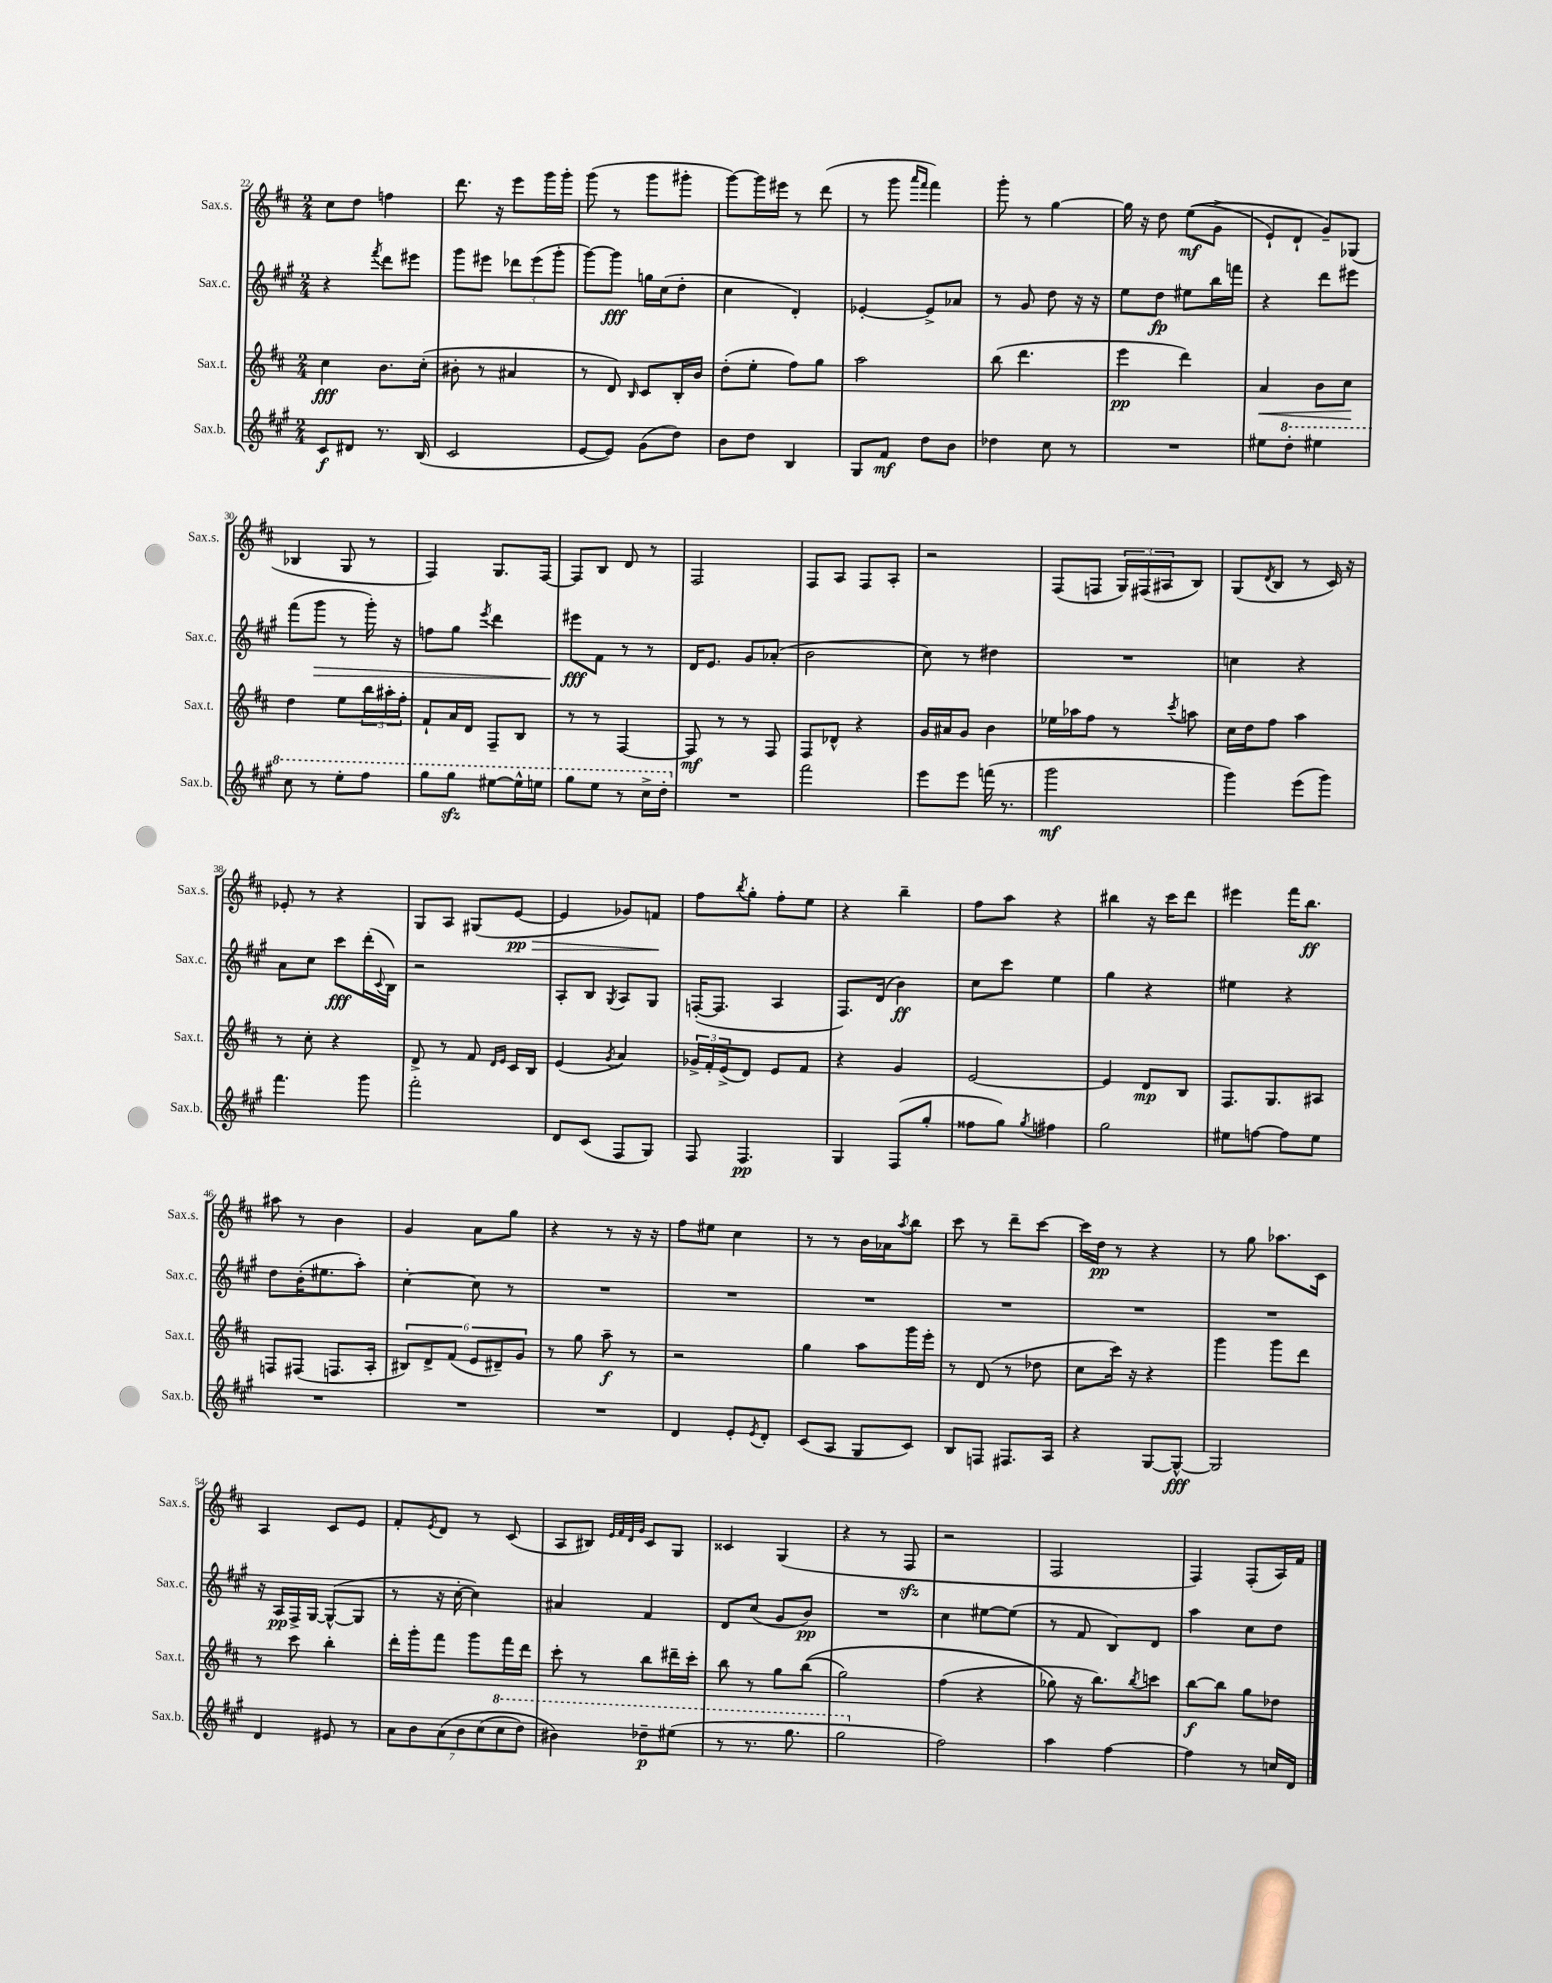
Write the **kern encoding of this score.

**kern	**dynam	**kern	**dynam	**kern	**dynam	**kern	**dynam
*part4	*part4	*part3	*part3	*part2	*part2	*part1	*part1
*staff4	*staff4	*staff3	*staff3	*staff2	*staff2	*staff1	*staff1
*I"Sax.b.	*	*I"Sax.t.	*	*I"Sax.c.	*	*I"Sax.s.	*
*I'Sax.b.	*	*I'Sax.t.	*	*I'Sax.c.	*	*I'Sax.s.	*
*clefG2	*	*clefG2	*	*clefG2	*	*clefG2	*
*k[f#c#g#]	*	*k[f#c#]	*	*k[f#c#g#]	*	*k[f#c#]	*
*M2/4	*	*M2/4	*	*M2/4	*	*M2/4	*
=22	=22	=22	=22	=22	=22	=22	=22
8c#/L	f	4cc#\	fff	4r	.	8cc#\L	.
8d#X/J	.	.	.	.	.	8dd\J	.
.	.	.	.	8qfff#/	.	.	.
8.r	.	8.b\L	.	8ddd\L	.	4ffn\	.
.	.	.	.	8eee#X\J	.	.	.
(16B/	.	(16cc#'\Jk	.	.	.	.	.
=23	=23	=23	=23	=23	=23	=23	=23
2c#/	.	8b#X'\	.	8ggg#\L	.	8.ddd\	.
.	.	8r	.	8eee#X\J	.	.	.
.	.	.	.	.	.	16r	.
.	.	4a#X/	.	12ddd-X\L	.	8eee\L	.
.	.	.	.	(12eee#\	.	.	.
.	.	.	.	.	.	16ggg\L	.
.	.	.	.	12ggg#'\J	.	.	.
.	.	.	.	.	.	16ggg'\JJ	.
=24	=24	=24	=24	=24	=24	=24	=24
[8e/L	.	8r	.	[8ggg#\L)	.	(8ggg\	.
8e/J])	.	8d/)	.	8ggg#\J]	fff	8r	.
.	.	16qqB/	.	.	.	.	.
(8g#\L	.	8c#/L	.	16ggn\LL	.	8ggg\L	.
.	.	.	.	(16cc#\J	.	.	.
8dd\J)	.	16B'/L	.	8dd'\J	.	8ggg#X'\J	.
.	.	16b/JJ	.	.	.	.	.
=25	=25	=25	=25	=25	=25	=25	=25
8b\L	.	(8dd'\L	.	4cc#\	.	[8ggg\L)	.
8dd\J	.	8ee'\J	.	.	.	16ggg\L]	.
.	.	.	.	.	.	16eee#X\JJ	.
4B/	.	8ff#\L)	.	4d'/)	.	8r	.
.	.	8gg\J	.	.	.	(8ddd\	.
=26	=26	=26	=26	=26	=26	=26	=26
8G#/L	.	2aa\	.	[4e-X'/	.	8r	.
8f#/J	mf	.	.	.	.	8ggg\	.
.	.	.	.	.	.	16qqaaa/LL	.
.	.	.	.	.	.	16qqfff#/JJ	.
8dd\L	.	.	.	8e-^/L]	.	4fff#\)	.
8b\J	.	.	.	8a-X/J	.	.	.
=27	=27	=27	=27	=27	=27	=27	=27
4dd-X\	.	(8bb\	.	8r	.	8ggg'\	.
.	.	4.ddd\	.	8g#/	.	8r	.
8cc#\	.	.	.	8dd\	.	[4gg\	.
8r	.	.	.	16r	.	.	.
.	.	.	.	16r	.	.	.
=28	=28	=28	=28	=28	=28	=28	=28
2r	.	4eee\	pp	8ee\L	.	16gg\]	.
.	.	.	.	.	.	16r	.
.	.	.	.	8dd\J	fp	8dd\	.
.	.	4ddd\)	.	8ee#X\L	.	((8ee\L	mf
.	.	.	.	16bb\L	.	8g^\J	.
.	.	.	.	16fffn\JJ	.	.	.
=29	=29	=29	=29	=29	=29	=29	=29
!	!	!	!LO:HP:b	!	!	!	!
8ee#X\L	.	4a/	<	4r	.	8e`/L)	.
*8va	*	*	*	*	*	*	*
8ddd'\J	.	.	.	.	.	8d`/J	.
4eee#X\	.	8b\L	.	8ddd\L	.	8g~/L)	.
.	.	8cc#\J	.	8eee#X\J	.	(8G-X/J	.
.	.	.	[	.	.	.	.
!!LO:LB:g=z
=30	=30	=30	=30	=30	=30	=30	=30
8ccc#\	.	4dd\	.	(8fff#\L	.	4B-X/	.
!	!	!	!	!	!LO:HP:b	!	!
8r	.	.	.	8ggg#\J	>	.	.
8eee'\L	.	8ee\L	.	8r	.	8G/	.
8fff#\J	.	24bb\L	.	16ggg#'\)	.	8r	.
.	.	24aa#X'\	.	.	.	.	.
.	.	.	.	16r	.	.	.
.	.	24ff#'\JJ	.	.	.	.	.
=31	=31	=31	=31	=31	=31	=31	=31
8ggg#\L	.	8f#`/L	.	8ffn\L	.	4F#/)	.
8ggg#zz\J	.	16a/L	.	8gg#\J	.	.	.
.	.	16d/JJ	.	.	.	.	.
.	.	.	.	8qeee/	.	.	.
[8eee#X\L	.	8F#~/L	.	4ddd\	.	8.G/L	.
16eee#^^\L]	.	8B/J	.	.	.	.	.
16eeen\JJ	.	.	.	.	.	[16F#/Jk	.
=32	=32	=32	=32	=32	=32	=32	=32
8ggg#\L	.	8r	.	8eee#X\L	fff	8F#/L]	.
8eee\J	.	8r	.	8f#\J	]	8B/J	.
8r	.	[4F#/	.	8r	.	8d/	.
16ccc#^\LL	.	.	.	8r	.	8r	.
16ddd'\JJ	.	.	.	.	.	.	.
=33	=33	=33	=33	=33	=33	=33	=33
*X8va	*	*	*	*	*	*	*
2r	.	8F#/]	mf	16d/KL	.	2F#/	.
.	.	.	.	8.e/J	.	.	.
.	.	8r	.	.	.	.	.
.	.	8r	.	8g#/L	.	.	.
.	.	8F#/	.	(8a-X'/J	.	.	.
=34	=34	=34	=34	=34	=34	=34	=34
2fff#\	.	8F#/L	.	2b\	.	8F#/L	.
.	.	8d-X^^/J	.	.	.	8A/J	.
.	.	4r	.	.	.	8F#/L	.
.	.	.	.	.	.	8A'/J	.
=35	=35	=35	=35	=35	=35	=35	=35
8eee\L	.	16g/LL	.	8cc#\)	.	2r	.
.	.	16a#X/J	.	.	.	.	.
8eee\J	.	8g/J	.	8r	.	.	.
(16fffn\	.	4b\	.	4dd#X\	.	.	.
8.r	.	.	.	.	.	.	.
=36	=36	=36	=36	=36	=36	=36	=36
2ggg#\	mf	16ee-X\LL	.	2r	.	(8F#/L	.
.	.	16aa-X\J	.	.	.	.	.
.	.	8ff#\J	.	.	.	8Fn/J	.
.	.	8r	.	.	.	24G/LL)	.
.	.	.	.	.	.	(24F#X/	.
.	.	.	.	.	.	24A#X/J	.
.	.	8qccc#/	.	.	.	.	.
.	.	8aan\	.	.	.	8B/J)	.
=37	=37	=37	=37	=37	=37	=37	=37
4ggg#\)	.	16cc#\LL	.	4ccn\	.	(8G/L	.
.	.	16dd\J	.	.	.	.	.
.	.	.	.	.	.	8qd/	.
.	.	8ff#\J	.	.	.	8B/J	.
(8eee\L	.	4aa\	.	4r	.	8r	.
8ggg#\J)	.	.	.	.	.	16c#/)	.
.	.	.	.	.	.	16r	.
!!LO:LB:g=z
=38	=38	=38	=38	=38	=38	=38	=38
4.fff#\	.	8r	.	8a\L	.	8e-X'/	.
.	.	8cc#'\	.	8cc#\J	.	8r	.
.	.	4r	.	8ccc#\L	fff	4r	.
8ggg#\	.	.	.	(16ddd'\L	.	.	.
.	.	.	.	8qqc#/	.	.	.
.	.	.	.	16B\JJ)	.	.	.
=39	=39	=39	=39	=39	=39	=39	=39
2fff#'\	.	8d^/	.	2r	.	8G/L	.
.	.	8r	.	.	.	8A/J	.
.	.	8f#/	.	.	.	(8G#X/L	.
.	.	16qqd/LL	.	.	.	.	.
.	.	16qqe/JJ	.	.	.	.	.
!	!	!	!	!	!	!	!LO:HP:b
.	.	16c#/LL	.	.	.	[8e/J	> pp
.	.	16B/JJ	.	.	.	.	.
=40	=40	=40	=40	=40	=40	=40	=40
8d/L	.	(4e/	.	8A'/L	.	4e/]	.
(8c#/J	.	.	.	8B/J	.	.	.
.	.	8qg/	.	8qG#/	.	.	.
8F#/L	.	4a/)	.	8A/L	.	8g-X/L)	.
8G#/J)	.	.	.	8G#/J	.	8fn/J	.
.	.	.	.	.	.	.	]
=41	=41	=41	=41	=41	=41	=41	=41
8F#/	.	24g-X^/LL	.	([16Fn'/KL	.	8ff#\L	.
.	.	24f#'/	.	.	.	.	.
.	.	.	.	8.F/J]	.	.	.
.	.	(24e^/J	.	.	.	.	.
.	.	.	.	.	.	8qbb/	.
4.F#/	pp	8d/J)	.	.	.	8gg'\J	.
.	.	8e/L	.	4A/	.	8ff#'\L	.
.	.	8f#/J	.	.	.	8ee\J	.
=42	=42	=42	=42	=42	=42	=42	=42
4G#/	.	4r	.	8.F#/L)	.	4r	.
.	.	.	.	(16d/Jk	.	.	.
(8F#/L	.	4g/	.	4b\)	ff	4bb~\	.
8gg#'/J	.	.	.	.	.	.	.
=43	=43	=43	=43	=43	=43	=43	=43
8ff##X\L	.	[2e/	.	8cc#\L	.	8ff#\L	.
8gg#\J)	.	.	.	8ccc#\J	.	8aa\J	.
8qgg#/	.	.	.	.	.	.	.
4ff#X\	.	.	.	4ee\	.	4r	.
=44	=44	=44	=44	=44	=44	=44	=44
2gg#\	.	4e/]	.	4gg#\	.	4bb#X\	.
.	.	8d/L	mp	4r	.	16r	.
.	.	.	.	.	.	16ccc#\KL	.
.	.	8B/J	.	.	.	8ddd\J	.
=45	=45	=45	=45	=45	=45	=45	=45
8ee#X\L	.	8.F#/L	.	4ee#X\	.	4eee#X\	.
[8ffn\J	.	.	.	.	.	.	.
.	.	8.G/	.	.	.	.	.
8ff\L]	.	.	.	4r	.	16fff#\KL	.
.	.	.	.	.	.	8.bb\J	ff
8ee#\J	.	8A#X/J	.	.	.	.	.
!!LO:LB:g=z
=46	=46	=46	=46	=46	=46	=46	=46
2r	.	8Fn/L	.	8dd\L	.	8aa#X\	.
.	.	(8F#X/J	.	(16b'\K	.	8r	.
.	.	.	.	8.ee#X\	.	.	.
.	.	8.Fn/L	.	.	.	4b\	.
.	.	.	.	8aa'\J)	.	.	.
.	.	16A'/Jk	.	.	.	.	.
=47	=47	=47	=47	=47	=47	=47	=47
2r	.	12B#X/L)	.	[4cc#'\	.	4g/	.
.	.	12d^/	.	.	.	.	.
.	.	(12f#/J	.	.	.	.	.
.	.	12e/L	.	8cc#\]	.	8a\L	.
.	.	12d#X~/)	.	.	.	.	.
.	.	.	.	8r	.	8gg\J	.
.	.	12g/J	.	.	.	.	.
=48	=48	=48	=48	=48	=48	=48	=48
2r	.	8r	.	2r	.	4r	.
.	.	8gg\	.	.	.	.	.
.	.	8aa~\	f	.	.	8r	.
.	.	8r	.	.	.	16r	.
.	.	.	.	.	.	16r	.
=49	=49	=49	=49	=49	=49	=49	=49
4d/	.	2r	.	2r	.	8ff#\L	.
.	.	.	.	.	.	8ee#X\J	.
8e'/L	.	.	.	.	.	4cc#\	.
8qe/	.	.	.	.	.	.	.
8d'/J	.	.	.	.	.	.	.
=50	=50	=50	=50	=50	=50	=50	=50
(8c#/L	.	4gg\	.	2r	.	8r	.
8A/J	.	.	.	.	.	8r	.
8G#/L	.	8aa\L	.	.	.	16b\LL	.
.	.	.	.	.	.	16a-X\J	.
.	.	.	.	.	.	8qaa/	.
8c#/J)	.	16ggg\L	.	.	.	8bb\J	.
.	.	16eee'\JJ	.	.	.	.	.
=51	=51	=51	=51	=51	=51	=51	=51
8B/L	.	8r	.	2r	.	8ccc#\	.
8Fn/J	.	(8d/	.	.	.	8r	.
8.F#X/L	.	8r	.	.	.	8ddd~\L	.
.	.	8dd-X\	.	.	.	[8ccc#\J	.
16A/Jk	.	.	.	.	.	.	.
=52	=52	=52	=52	=52	=52	=52	=52
4r	.	8cc#\L	.	2r	.	16ccc#\LL]	.
.	.	.	.	.	.	16dd\JJ	pp
.	.	16ccc#\Jk)	.	.	.	8r	.
.	.	16r	.	.	.	.	.
[8G#/L	.	4r	.	.	.	4r	.
8G#^^/J_	fff	.	.	.	.	.	.
=53	=53	=53	=53	=53	=53	=53	=53
2G#/]	.	4ggg\	.	2r	.	8r	.
.	.	.	.	.	.	8gg\	.
.	.	8ggg\L	.	.	.	8.aa-X\L	.
.	.	8ddd\J	.	.	.	.	.
.	.	.	.	.	.	16c#\Jk	.
!!LO:LB:g=z
=54	=54	=54	=54	=54	=54	=54	=54
4d/	.	8r	.	16r	.	4A/	.
.	.	.	.	16A/LL	pp	.	.
.	.	8ccc#\	.	16F#^/	.	.	.
.	.	.	.	[16G#/JJ	.	.	.
8e#X/	.	4bb'\	.	(8G#^^/L_	.	8c#/L	.
8r	.	.	.	8G#/J]	.	8e/J	.
=55	=55	=55	=55	=55	=55	=55	=55
14a\L	.	16ddd'\LL	.	8r	.	8f#'/L	.
.	.	16ggg'\J	.	.	.	.	.
14b\	.	.	.	.	.	.	.
.	.	.	.	.	.	8qe/	.
.	.	8fff#\J	.	16r	.	8d/J	.
(14a\	.	.	.	.	.	.	.
.	.	.	.	[16cc#'\	.	.	.
14b\	.	.	.	.	.	.	.
.	.	8ggg\L	.	4cc#\])	.	8r	.
(14cc#\	.	.	.	.	.	.	.
*8va	*	*	*	*	*	*	*
14ccc#\	.	.	.	.	.	.	.
.	.	16fff#\L	.	.	.	(8c#/	.
14ddd\J)	.	.	.	.	.	.	.
.	.	16ddd\JJ	.	.	.	.	.
=56	=56	=56	=56	=56	=56	=56	=56
4bb#X\)	.	8ccc#'\	.	4a#X/	.	8A/L	.
.	.	8r	.	.	.	8B#X/J)	.
.	.	.	.	.	.	32qqe/LLL	.
.	.	.	.	.	.	32qqf#/	.
.	.	.	.	.	.	32qqd/	.
.	.	.	.	.	.	32qqg/JJJ	.
8ddd-X~\L	p	8bb\L	.	4f#/	.	8c#/L	.
(8eee#X\J	.	16ddd#X~\L	.	.	.	8G/J	.
.	.	16ccc#'\JJ	.	.	.	.	.
=57	=57	=57	=57	=57	=57	=57	=57
8r	.	8bb\	.	8d/L	.	4c##X/	.
8.r	.	8r	.	(8cc#/J	.	.	.
.	.	8gg\L	.	8g#/L	.	(4G/	.
8.ggg#\	.	.	.	.	.	.	.
.	.	((8bb\J	.	8b/J)	pp	.	.
=58	=58	=58	=58	=58	=58	=58	=58
2ggg#\	.	2gg\)	.	2r	.	4r	.
.	.	.	.	.	.	8r	.
.	.	.	.	.	.	8F#zz/	.
=59	=59	=59	=59	=59	=59	=59	=59
*X8va	*	*	*	*	*	*	*
2ff#\)	.	(4ff#\	.	4cc#\	.	2r	.
.	.	4r	.	[8ee#X\L	.	.	.
.	.	.	.	(8ee#\J]	.	.	.
=60	=60	=60	=60	=60	=60	=60	=60
4aa\	.	8gg-X\)	.	8r	.	2F#/	.
.	.	16r	.	8f#/	.	.	.
.	.	8.bb\L)	.	.	.	.	.
[4ff#\	.	.	.	8B/L)	.	.	.
.	.	8qbb/	.	.	.	.	.
.	.	8cccn\J	.	8d/J	.	.	.
=61	=61	=61	=61	=61	=61	=61	=61
4ff#\]	.	[8bb\L	f	4aa\	.	4F#/)	.
.	.	8bb\J]	.	.	.	.	.
8r	.	8gg\L	.	8cc#\L	.	(8F#'/L	.
16ccn/LL	.	8dd-X\J	.	8dd\J	.	16A/L)	.
16d/JJ	.	.	.	.	.	16f#/JJ	.
==	==	==	==	==	==	==	==
*-	*-	*-	*-	*-	*-	*-	*-
